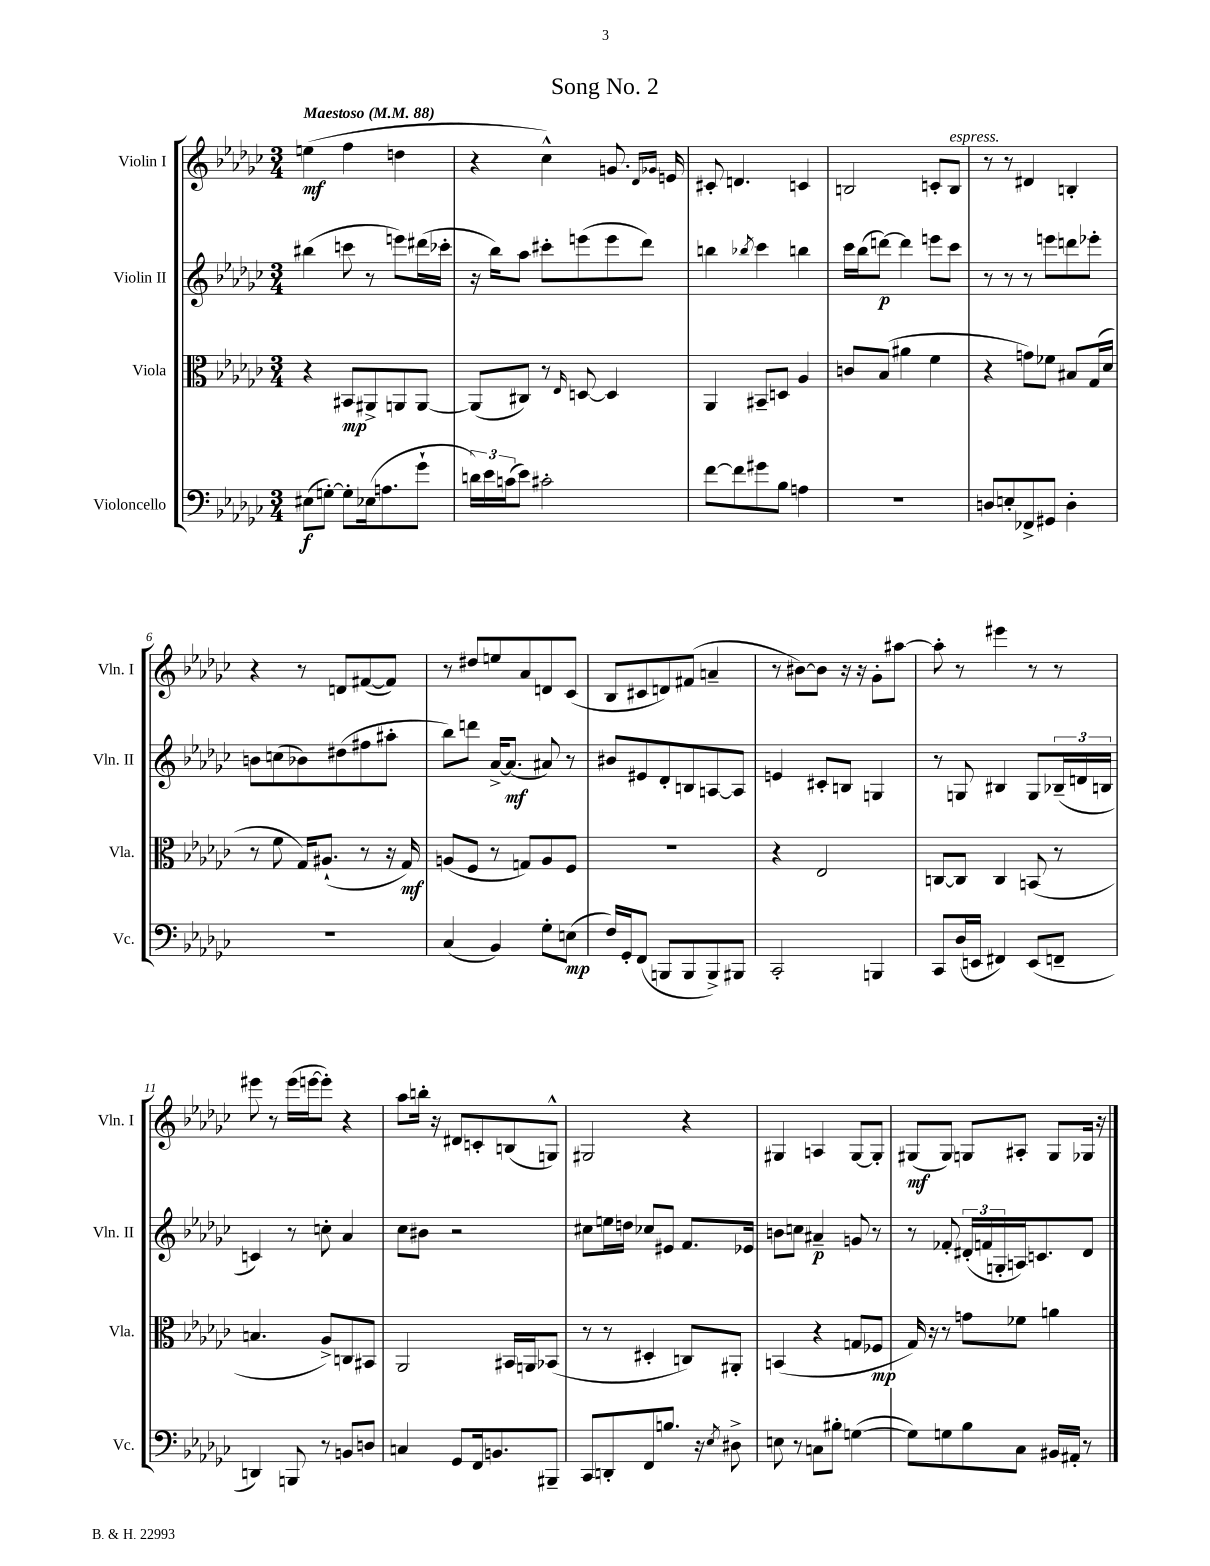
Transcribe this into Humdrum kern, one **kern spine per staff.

**kern	**kern	**kern	**kern
*staff4	*staff3	*staff2	*staff1
*clefF4	*clefC3	*clefG2	*clefG2
*k[b-e-a-d-g-c-]	*k[b-e-a-d-g-c-]	*k[b-e-a-d-g-c-]	*k[b-e-a-d-g-c-]
*M3/4	*M3/4	*M3/4	*M3/4
*MM88	*MM88	*MM88	*MM88
(8E#	4r	(4bb#	(4ee
[8G')	.	.	.
8G']	8BB#	8ccc	4ff
(16E-	8AA#^	8r	.
8.A	.	.	.
.	8AA	8eee)	4dd
8g-`	[8AA	(16ddd#	.
.	.	16ccc-'	.
=	=	=	=
24d)	(8AA]	16r	4r
24e-	.	.	.
.	.	16bb-)	.
(24c	.	.	.
8e-)	8C#)	8aa-	.
2c#'	8r	8ccc#'	4cc-^^)
.	16qqE-	.	.
.	[8D	(8eee	.
.	4D]	8eee	8.g
.	.	8ddd-)	.
.	.	.	16qqd-
.	.	.	16qqg-
.	.	.	16e
=	=	=	=
[8f	4AA-	4bb	8c#'
8f]	.	.	4.d
.	.	8qbb-	.
8g#	8BB#~	4ccc-	.
8B-	8D	.	.
4A	4A-	4bb	4c
=	=	=	=
2.r	8c	16ccc-	2B
.	.	(16bb-	.
.	(8B-	[8ddd)	.
.	4a#	4ddd]	.
.	4f	8eee	8c'
.	.	8ccc-	8B
=	=	=	=
8D	4r	8r	8r
8E'	.	8r	8r
8FF-^	8g)	8r	4d#
8GG#	8f-	8eee	.
4D'	8B#	8ddd	4B'
.	(16G-	8eee-'	.
.	16d-	.	.
=	=	=	=
2.r	8r	8b	4r
.	8f	(8cc	.
.	16G-)	8b-)	8r
.	(8.A#`	.	.
.	.	(8dd#	8d
.	8r	8ff#	([8f#
.	16r	8aa#'	8f#])
.	16G-)	.	.
=	=	=	=
(4C-	(8A	8bb-)	8r
.	8F	8ddd	8dd#
4BB-)	8r	[16a-^	8ee
.	.	(8.a-]	.
.	8G)	.	8a-
8G-'	8A	8a#)	8d
(8E	8F	8r	(8c-
=	=	=	=
16F)	2.r	8b#	8B-
16GG-'	.	.	.
(8FF	.	8e#	8c#
8BBB	.	8d-'	8d)
8BBB	.	8B	(8f#
8BBB^)	.	[8A	4a~
8BBB#	.	8A]	.
=	=	=	=
2CC-'	4r	4e	8r
.	.	.	[8b#)
.	2E-	8c#'	8b#]
.	.	8B	16r
.	.	.	16r
4BBB	.	4G	8g-'
.	.	.	[8aa#
=	=	=	=
8CC-	[8C	8r	8aa#']
(16D-	8C]	8G	8r
16EE	.	.	.
4FF#)	4C	4B#	4eee#
(8EE	(8BB	8G	8r
8FF~	8r	(24B-~	8r
.	.	24d	.
.	.	24B	.
=	=	=	=
4DD)	4.B	4c)	8eee#
.	.	.	8r
8BBB	.	8r	(16eee#
.	.	.	[16eee
8r	8A-^)	8cc'	8eee'])
8BB	8C	4a-	4r
8D	8BB#	.	.
=	=	=	=
4C	2AA-	8cc-	8aa-
.	.	8b#	16bb'
.	.	.	16r
8GG-	.	2r	8d#
16FF	.	.	8c'
8.BB	.	.	.
.	16BB#	.	(8B
.	16AA	.	.
8BBB#~	(8BB-	.	8G^^)
=	=	=	=
8CC-	8r	8cc#	2G#
8DD'	8r	16ee	.
.	.	16dd	.
8FF	4D#'	8cc-	.
8.B	.	8e#	.
.	8C)	8.f	4r
16r	.	.	.
8qE-	.	.	.
8D#^	8AA#'	.	.
.	.	16e-	.
=	=	=	=
8E	(4BB	8b	4G#
8r	.	8cc	.
8C	4r	4a#~	4A
8B#'	.	.	.
([4G	8G	8g	[8G#
.	8F-	8r	8G#']
=	=	=	=
8G])	16G-)	8r	(8G#
.	16r	.	.
8G	8r	8f-'	8G#)
8B-	8g	(24d#'	8G
.	.	24f	.
.	.	24G'	.
8C-	8f-	16A)	8A#'
.	.	8.c	.
16BB#	4a	.	8G
16AA#'	.	.	.
8r	.	8d#	16G-
.	.	.	16r
==	==	==	==
*-	*-	*-	*-
